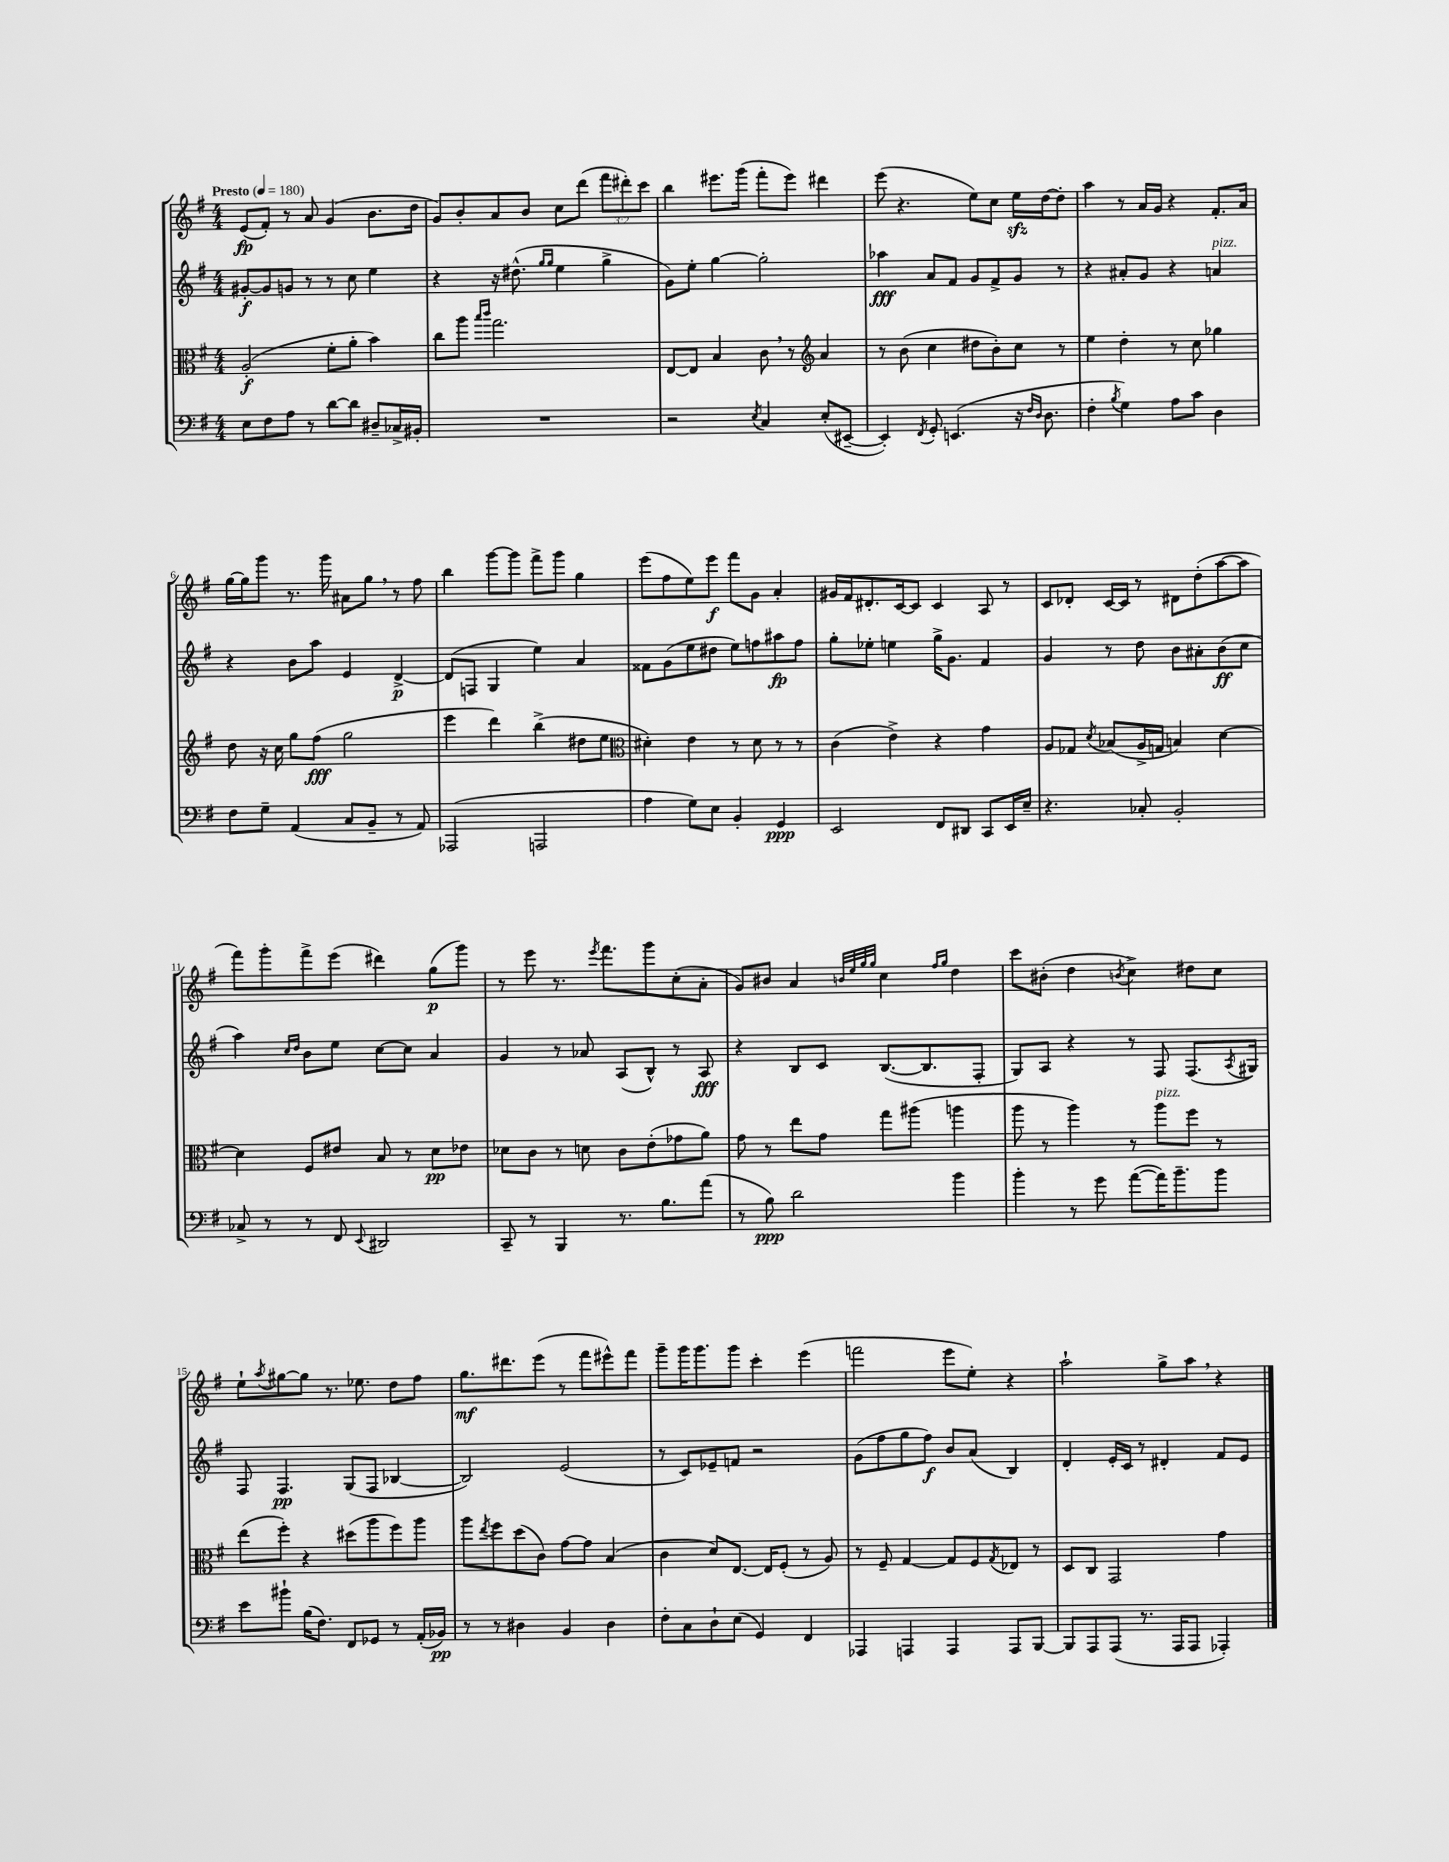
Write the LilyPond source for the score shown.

<<
\new StaffGroup <<
\new Staff = "s0" {
    \clef treble \key g \major \numericTimeSignature \time 4/4 \override Staff.TupletNumber.text = #tuplet-number::calc-fraction-text \tempo "Presto" 4 = 180
    e'8\fp( fis'8-.) r8 a'8 g'4( b'8. d''16 |
    g'8) b'8-. a'8 b'8 c''8 d'''8( \tuplet 3/2 { fis'''8 dis'''8-.) c'''8 } |
    b''4 eis'''8. g'''16( fis'''8-. eis'''8) dis'''4 |
    e'''8( r4. e''8) c''8 e''16\sfz d''16~ d''8-. |
    a''4 r8 a'16 g'16 r4 fis'8.-. a'16 |
    g''16~ g''16 g'''8 r8. g'''16 ais'8 g''8 \breathe r8 fis''8 |
    b''4 g'''8~ g'''8 fis'''8-> g'''8 g''4 |
    e'''8( fis''8 e''8) e'''8\f fis'''8 g'8 a'4-. |
    gis'16 fis'16 dis'8.-. c'16~ c'8 c'4 a8 r8 |
    c'8 des'8-. c'16~ c'16 r8 dis'8 d''8-.( a''8~ a''8 |
    fis'''8) g'''8-. fis'''8-> e'''8( dis'''4) g''8\p( g'''8) |
    r8 e'''8 r8. \acciaccatura { e'''8 } fis'''8. g'''8 c''8-.( a'8-. |
    g'8) bis'8 a'4 \grace { b'32 e''32 g''32 g''32 } c''4 \grace { fis''16 g''16 } d''4 |
    c'''8 bis'8-.( d''4 \acciaccatura { b'8 } c''4->) dis''8 c''8 |
    e''8-! \acciaccatura { a''8 } gis''8~ gis''8 r8. ees''8. d''8 fis''8 |
    g''8.\mf dis'''8. e'''8( r8 fis'''8 eis'''8-^) fis'''8 |
    g'''8-- g'''16 g'''8. g'''8 c'''4-. e'''4( |
    f'''2 e'''8 e''8-.) r4 |
    a''2-! g''8-> a''8 \breathe r4 \bar "|." |
}
\new Staff = "s1" {
    \clef treble \key g \major \numericTimeSignature \time 4/4
    gis'8~-.\f gis'8 g'8 r8 r8 c''8 e''4 |
    r4 r16 dis''8.-^( \grace { g''16 g''16 } e''4 g''4-> |
    g'8) e''8-. g''4~ g''2-. |
    aes''4\fff a'8 fis'8 g'8 fis'8-> g'8 r8 |
    r4 ais'8-. g'8 r4 a'4^\markup { \italic "pizz." } |
    r4 b'8 a''8 e'4 d'4~->\p |
    d'8( f8 g4 e''4) a'4 |
    fisis'8 g'8( e''8 dis''8 e''8) f''8 ais''8\fp f''8 |
    g''8-. ees''8-. e''4 g''16-> g'8. fis'4 |
    g'4 r8 d''8 b'8 ais'8-. b'8\ff( c''8 |
    a''4) \grace { c''16 d''16 } b'8 e''8 c''8~ c''8 a'4 |
    g'4 r8 aes'8 a8( b8-^) r8 a8\fff |
    r4 b8 c'8 b8.~( b8. fis8-. |
    g8) a8 r4 r8 fis8 fis8.( \acciaccatura { a8 } gis16) |
    fis8 fis4.\pp g8( fis8 bes4~ |
    bes2) e'2( |
    r8 c'8) ees'8-- f'8 r2 |
    g'8( fis''8 g''8 fis''8\f) b'8 a'8( b4) |
    d'4-. e'16-. c'16 r8 dis'4-. fis'8 e'8 \bar "|." |
}
\new Staff = "s2" {
    \clef alto \key g \major \numericTimeSignature \time 4/4
    a2-.\f( fis'8-. a'8-. b'4) |
    c''8 a''8 \grace { b''16 c'''16 } g''2. |
    e8~ e8 b4 c'8 \breathe r8 \clef treble a'4 |
    r8 b'8( c''4 dis''8 b'8-.) c''8 r8 |
    e''4 d''4-. r8 c''8 ges''4 |
    d''8 r16 c''16 g''8 fis''8\fff( g''2 |
    e'''4 d'''4) b''4->( dis''8 e''8 |
    \clef alto dis'4-.) e'4 r8 dis'8 r8 r8 |
    c'4( e'4->) r4 g'4 |
    a8 ges8 \acciaccatura { d'8 } bes8( a16-> g16 b4) d'4~ |
    d'4 fis8 eis'8 b8 r8 d'8\pp ees'8 |
    des'8 c'8 r8 d'8 c'8 e'8-.( ges'8 a'8) |
    g'8 r8 e''8 g'8 g''8 ais''8( a''4 |
    a''8 r8 a''4) r8 a''8^\markup { \italic "pizz." } fis''8 r8 |
    e''8( fis''8-.) r4 dis''8( a''8 fis''8) a''8 |
    a''8 \acciaccatura { e''8 } fis''8 d''8( c'8) g'8~ g'8 b4( |
    c'4 d'8) e8.~ e16 fis8-.( r8 a8) |
    r8 fis8-- g4~ g8 fis8 \acciaccatura { g8 } ees8 r8 |
    d8 c8 g,2 g'4 \bar "|." |
}
\new Staff = "s3" {
    \clef bass \key g \major \numericTimeSignature \time 4/4
    e8 fis8 a8 r8 d'8~ d'8 dis8-- ces16-> bis,16-. |
    R1 |
    r2 \acciaccatura { e8 } c4 e8-.( eis,8~-- |
    eis,4-.) \acciaccatura { fis,8 } g,8-. e,4.( r16 \grace { fis16 d16 } d8. |
    fis4-. \acciaccatura { b8 } g4) a8 c'8 d4 |
    fis8 g8-- a,4( c8 b,8-- r8 a,8) |
    aes,,2( a,,2 |
    a4 g8) e8 b,4-. g,4\ppp |
    e,2 fis,8 dis,8 c,8 e,16 e16-- |
    r4. ces8-. b,2-. |
    ces8-> r8 r8 fis,8 \appoggiatura { e,8 } dis,2 |
    c,8-- r8 b,,4 r8. b8. a'8( |
    r8 b8\ppp) d'2 b'4 |
    b'4-. r8 g'8 a'8~( a'16) b'8.-- b'8 |
    e'8 bis'8-! b16( fis8.) fis,8 ges,8 r8 a,16-.( bes,16\pp) |
    r8 r8 dis4 b,4 dis4 |
    fis8-. c8 d8-! e8( g,4) fis,4 |
    aes,,4 a,,4 a,,4 a,,8 b,,8~ |
    b,,8 a,,8 a,,8( r8. a,,16 a,,8 aes,,4-.) \bar "|." |
}
>>
>>
